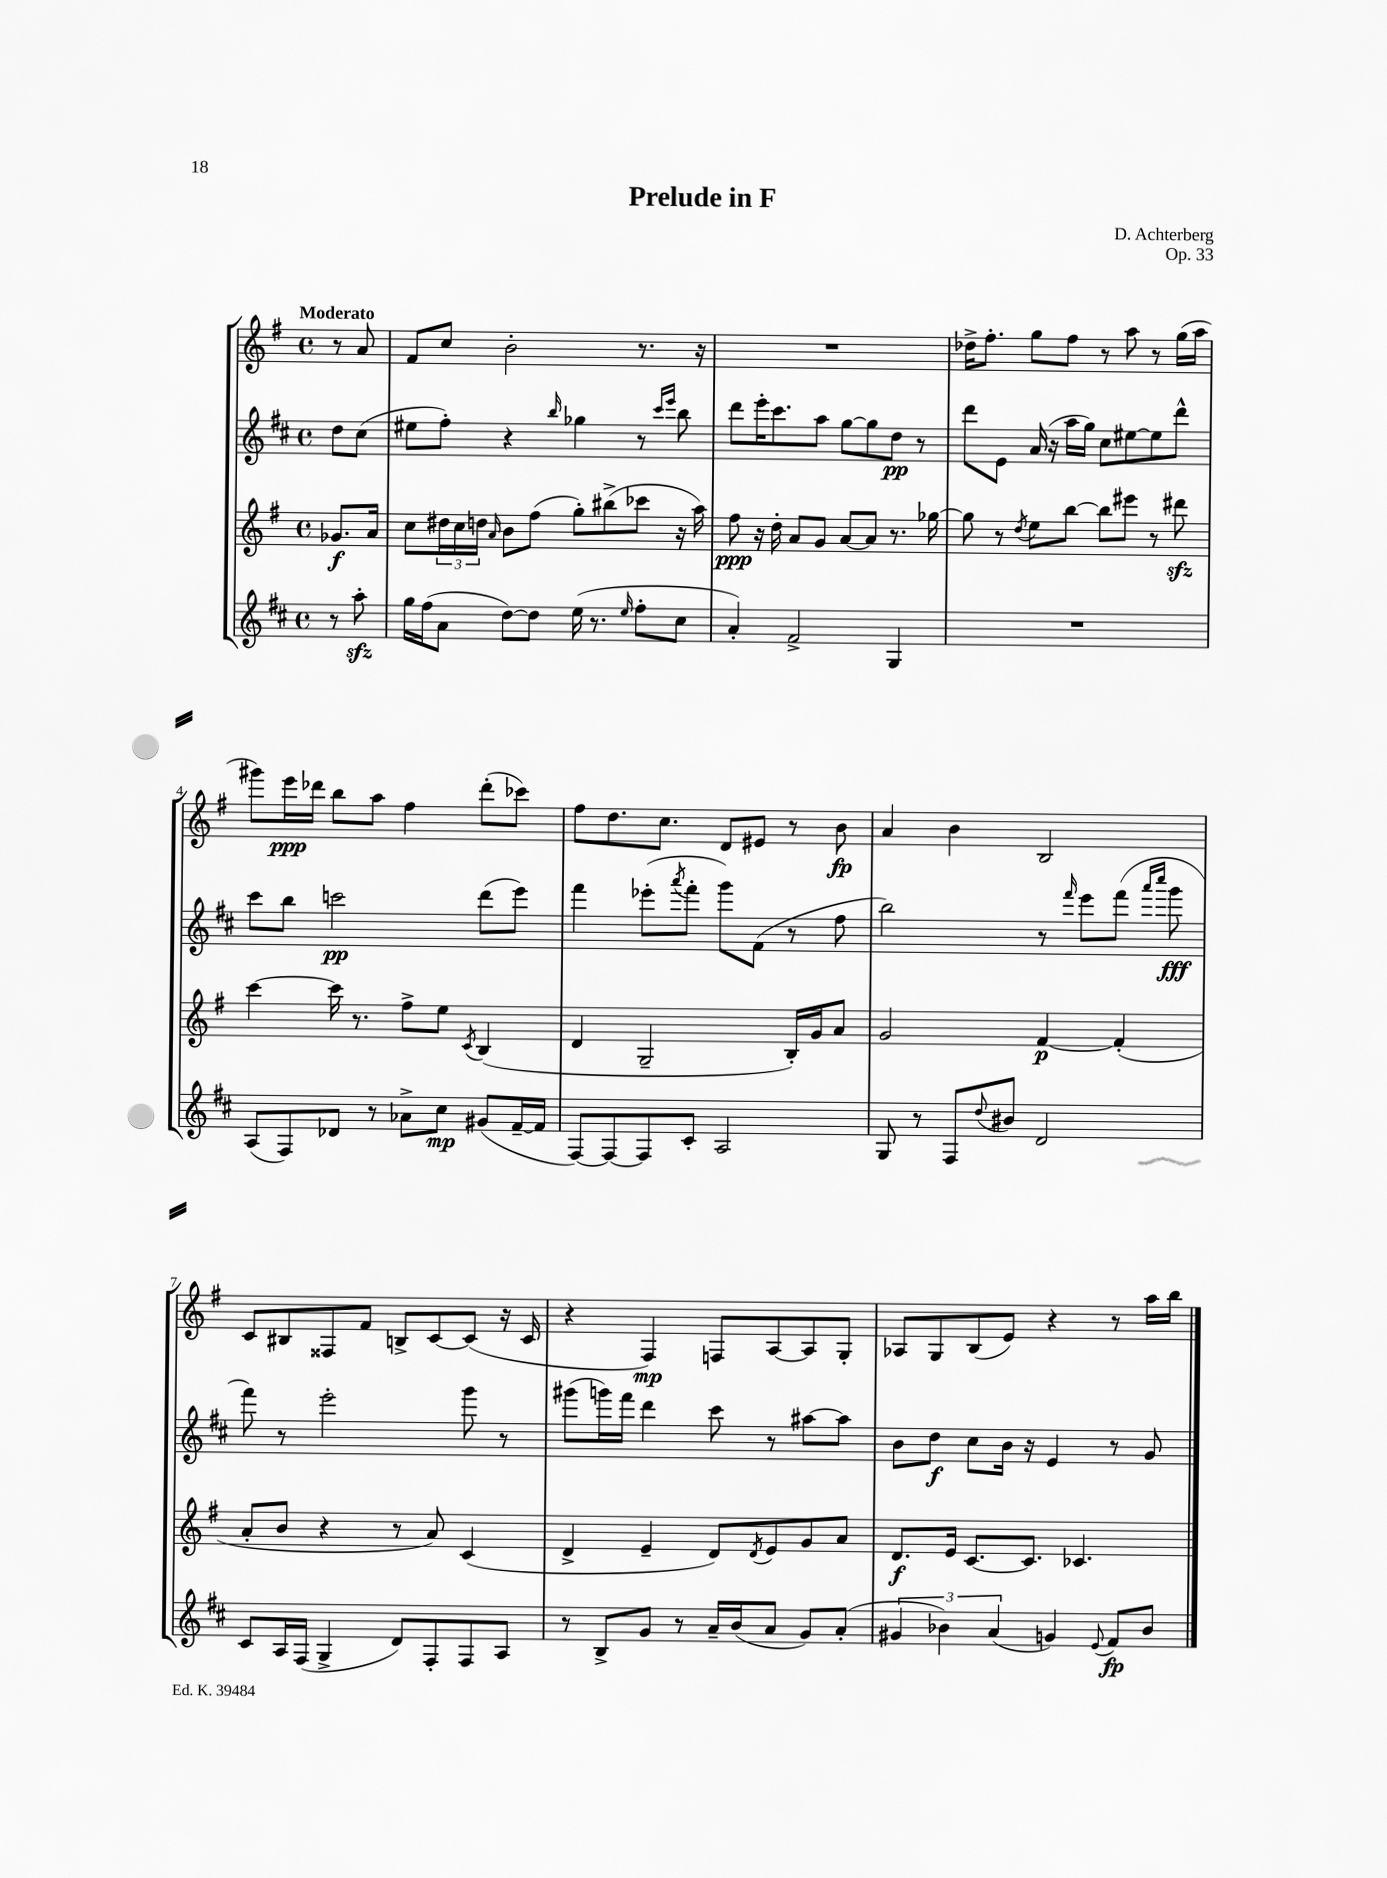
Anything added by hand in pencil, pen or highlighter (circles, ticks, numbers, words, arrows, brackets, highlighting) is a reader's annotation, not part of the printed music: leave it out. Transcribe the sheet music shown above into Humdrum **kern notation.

**kern	**dynam	**kern	**dynam	**kern	**dynam	**kern	**dynam
*part4	*part4	*part3	*part3	*part2	*part2	*part1	*part1
*staff4	*staff4	*staff3	*staff3	*staff2	*staff2	*staff1	*staff1
*clefG2	*	*clefG2	*	*clefG2	*	*clefG2	*
*k[f#c#]	*	*k[f#]	*	*k[f#c#]	*	*k[f#]	*
*M4/4	*	*M4/4	*	*M4/4	*	*M4/4	*
*met(c)	*	*met(c)	*	*met(c)	*	*met(c)	*
=	=	=	=	=	=	=	=
!	!	!	!	!	!	!LO:TX:a:B:t=Moderato	!
8r	.	8.g-X/L	f	8dd\L	.	8r	.
8aazz'\	.	.	.	(8cc#\J	.	8a/	.
.	.	16a/Jk	.	.	.	.	.
=1	=1	=1	=1	=1	=1	=1	=1
16gg\LL	.	8cc\L	.	8ee#X\L	.	8f#/L	.
(16ff#\J	.	.	.	.	.	.	.
8a\J	.	24dd#X\L	.	8ff#'\J)	.	8cc/J	.
.	.	24cc\	.	.	.	.	.
.	.	24ddn\JJ	.	.	.	.	.
.	.	16qqa/	.	.	.	.	.
[8dd\L)	.	8b\L	.	4r	.	2b'\	.
8dd\J]	.	(8ff#\J	.	.	.	.	.
.	.	.	.	16qqbb/	.	.	.
(16ee\	.	8gg'\L)	.	4gg-X\	.	.	.
8.r	.	.	.	.	.	.	.
.	.	(8bb#X^\	.	.	.	.	.
16qqee/	.	.	.	.	.	.	.
8ff#'\L	.	8ccc-X\J	.	8r	.	8.r	.
.	.	.	.	16qqccc#/LL	.	.	.
.	.	.	.	16qqeee/JJ	.	.	.
8cc#\J	.	16r	.	8bb\	.	.	.
.	.	16aa\)	.	.	.	16r	.
=2	=2	=2	=2	=2	=2	=2	=2
4a'/)	.	8ff#\	ppp	8ddd\L	.	1r	.
.	.	16r	.	16eee'\K	.	.	.
.	.	16dd'\	.	8.ccc#\	.	.	.
2f#^/	.	8a/L	.	.	.	.	.
.	.	8g/J	.	8aa\J	.	.	.
.	.	[8a/L	.	[8gg\L	.	.	.
.	.	8a/J]	.	8gg\]	.	.	.
4G/	.	8.r	.	8dd\J	pp	.	.
.	.	.	.	8r	.	.	.
.	.	[16gg-X\	.	.	.	.	.
=3	=3	=3	=3	=3	=3	=3	=3
1r	.	8gg-\]	.	8ddd\L	.	16dd-X^\KL	.
.	.	.	.	.	.	8.ff#'\J	.
.	.	8r	.	8e\J	.	.	.
.	.	8qdd/	.	.	.	.	.
.	.	8ee\L	.	(16a/	.	8gg\L	.
.	.	.	.	16r	.	.	.
.	.	[8bb\J	.	16aa\LL	.	8ff#\J	.
.	.	.	.	16gg\JJ)	.	.	.
.	.	8bb\L]	.	8cc#\L	.	8r	.
.	.	8eee#X\J	.	[8ee#X\	.	8aa\	.
.	.	8r	.	8ee#\]	.	8r	.
.	.	8ddd#Xzz\	.	8ddd^^\J	.	(16gg\LL	.
.	.	.	.	.	.	16aa\JJ	.
!!LO:LB:g=z
=4	=4	=4	=4	=4	=4	=4	=4
(8A/L	.	[4ccc\	.	8ccc#\L	.	8ggg#X\L)	.
8F#/)	.	.	.	8bb\J	.	16eee\L	ppp
.	.	.	.	.	.	16ddd-X\JJ	.
8d-X/J	.	16ccc\]	.	2cccn\	pp	8bb\L	.
.	.	8.r	.	.	.	.	.
8r	.	.	.	.	.	8aa\J	.
8a-X^\L	.	8ff#^\L	.	.	.	4ff#\	.
8cc#\J	mp	8ee\J	.	.	.	.	.
.	.	8qc/	.	.	.	.	.
(8g#X/L	.	(4B/	.	(8ddd\L	.	(8ddd-'\L	.
[16f#~/L	.	.	.	8eee\J)	.	8ccc-X\J)	.
16f#/JJ]	.	.	.	.	.	.	.
=5	=5	=5	=5	=5	=5	=5	=5
[8F#/L)	.	4d/	.	4fff#\	.	8ff#\L	.
8F#/_	.	.	.	.	.	8.dd\	.
8F#/]	.	2G~/	.	(8eee-X'\L	.	.	.
.	.	.	.	.	.	8.cc\J	.
.	.	.	.	8qaaa/	.	.	.
8c#'/J	.	.	.	8fff#'\J	.	.	.
2A/	.	.	.	8ggg\L)	.	8d/L	.
.	.	.	.	(8f#\J	.	8e#X/J	.
.	.	16B'/LL)	.	8r	.	8r	.
.	.	16g/J	.	.	.	.	.
.	.	8a/J	.	8ff#\	.	8b\	fp
=6	=6	=6	=6	=6	=6	=6	=6
8G/	.	2g/	.	2bb\)	.	4a/	.
8r	.	.	.	.	.	.	.
8F#/L	.	.	.	.	.	4b\	.
8qqdd/	.	.	.	.	.	.	.
8b#X/J	.	.	.	.	.	.	.
2d/	.	[4f#/	p	8r	.	2B/	.
.	.	.	.	16qqfff#/	.	.	.
.	.	.	.	8eee\L	.	.	.
.	.	(4f#'/]	.	(8fff#\J	.	.	.
.	.	.	.	16qqaaa/LL	.	.	.
.	.	.	.	16qqcccc#/JJ	.	.	.
.	.	.	.	8ggg\	fff	.	.
!!LO:LB:g=z
=7	=7	=7	=7	=7	=7	=7	=7
8c#/L	.	8a'/L	.	8fff#\)	.	8c/L	.
16A/L	.	8b/J	.	8r	.	8B#X/	.
(16F#/JJ	.	.	.	.	.	.	.
4G^/	.	4r	.	2eee'\	.	8F##X/	.
.	.	.	.	.	.	8f#/J	.
8d/L)	.	8r	.	.	.	8Bn^/L	.
8F#'/	.	8a/)	.	.	.	[8c/	.
8F#/	.	(4c/	.	8ggg\	.	(8c/J]	.
8A/J	.	.	.	8r	.	16r	.
.	.	.	.	.	.	16c/	.
=8	=8	=8	=8	=8	=8	=8	=8
8r	.	4d^/	.	(8ggg#X\L	.	4r	.
8B^/L	.	.	.	16gggn\L)	.	.	.
.	.	.	.	16fff#\JJ	.	.	.
8g/J	.	4e~/	.	4ddd\	.	4F#/)	mp
8r	.	.	.	.	.	.	.
16a~/LL	.	8d/L)	.	8ccc#\	.	8Fn/L	.
(16b/J	.	.	.	.	.	.	.
.	.	8qd/	.	.	.	.	.
8a/J	.	8e/	.	8r	.	[8A/	.
8g/L)	.	8g/	.	[8aa#X\L	.	8A/]	.
(8a'/J	.	8a/J	.	8aa#\J]	.	8G'/J	.
=9	=9	=9	=9	=9	=9	=9	=9
6g#X/	.	8.d/L	f	8b\L	.	8A-X/L	.
.	.	.	.	8dd\J	f	8G/	.
6b-X\)	.	.	.	.	.	.	.
.	.	16e/Jk	.	.	.	.	.
.	.	[8.c/L	.	8cc#\L	.	(8B/	.
(6a/	.	.	.	.	.	.	.
.	.	.	.	16b\Jk	.	8e/J)	.
.	.	8.c/J]	.	16r	.	.	.
4gn/)	.	.	.	4e/	.	4r	.
.	.	4.c-X/	.	.	.	.	.
8qqe/	.	.	.	.	.	.	.
8f#/L	fp	.	.	8r	.	8r	.
8b-/J	.	.	.	8g/	.	16aa\LL	.
.	.	.	.	.	.	16bb\JJ	.
==	==	==	==	==	==	==	==
*-	*-	*-	*-	*-	*-	*-	*-
